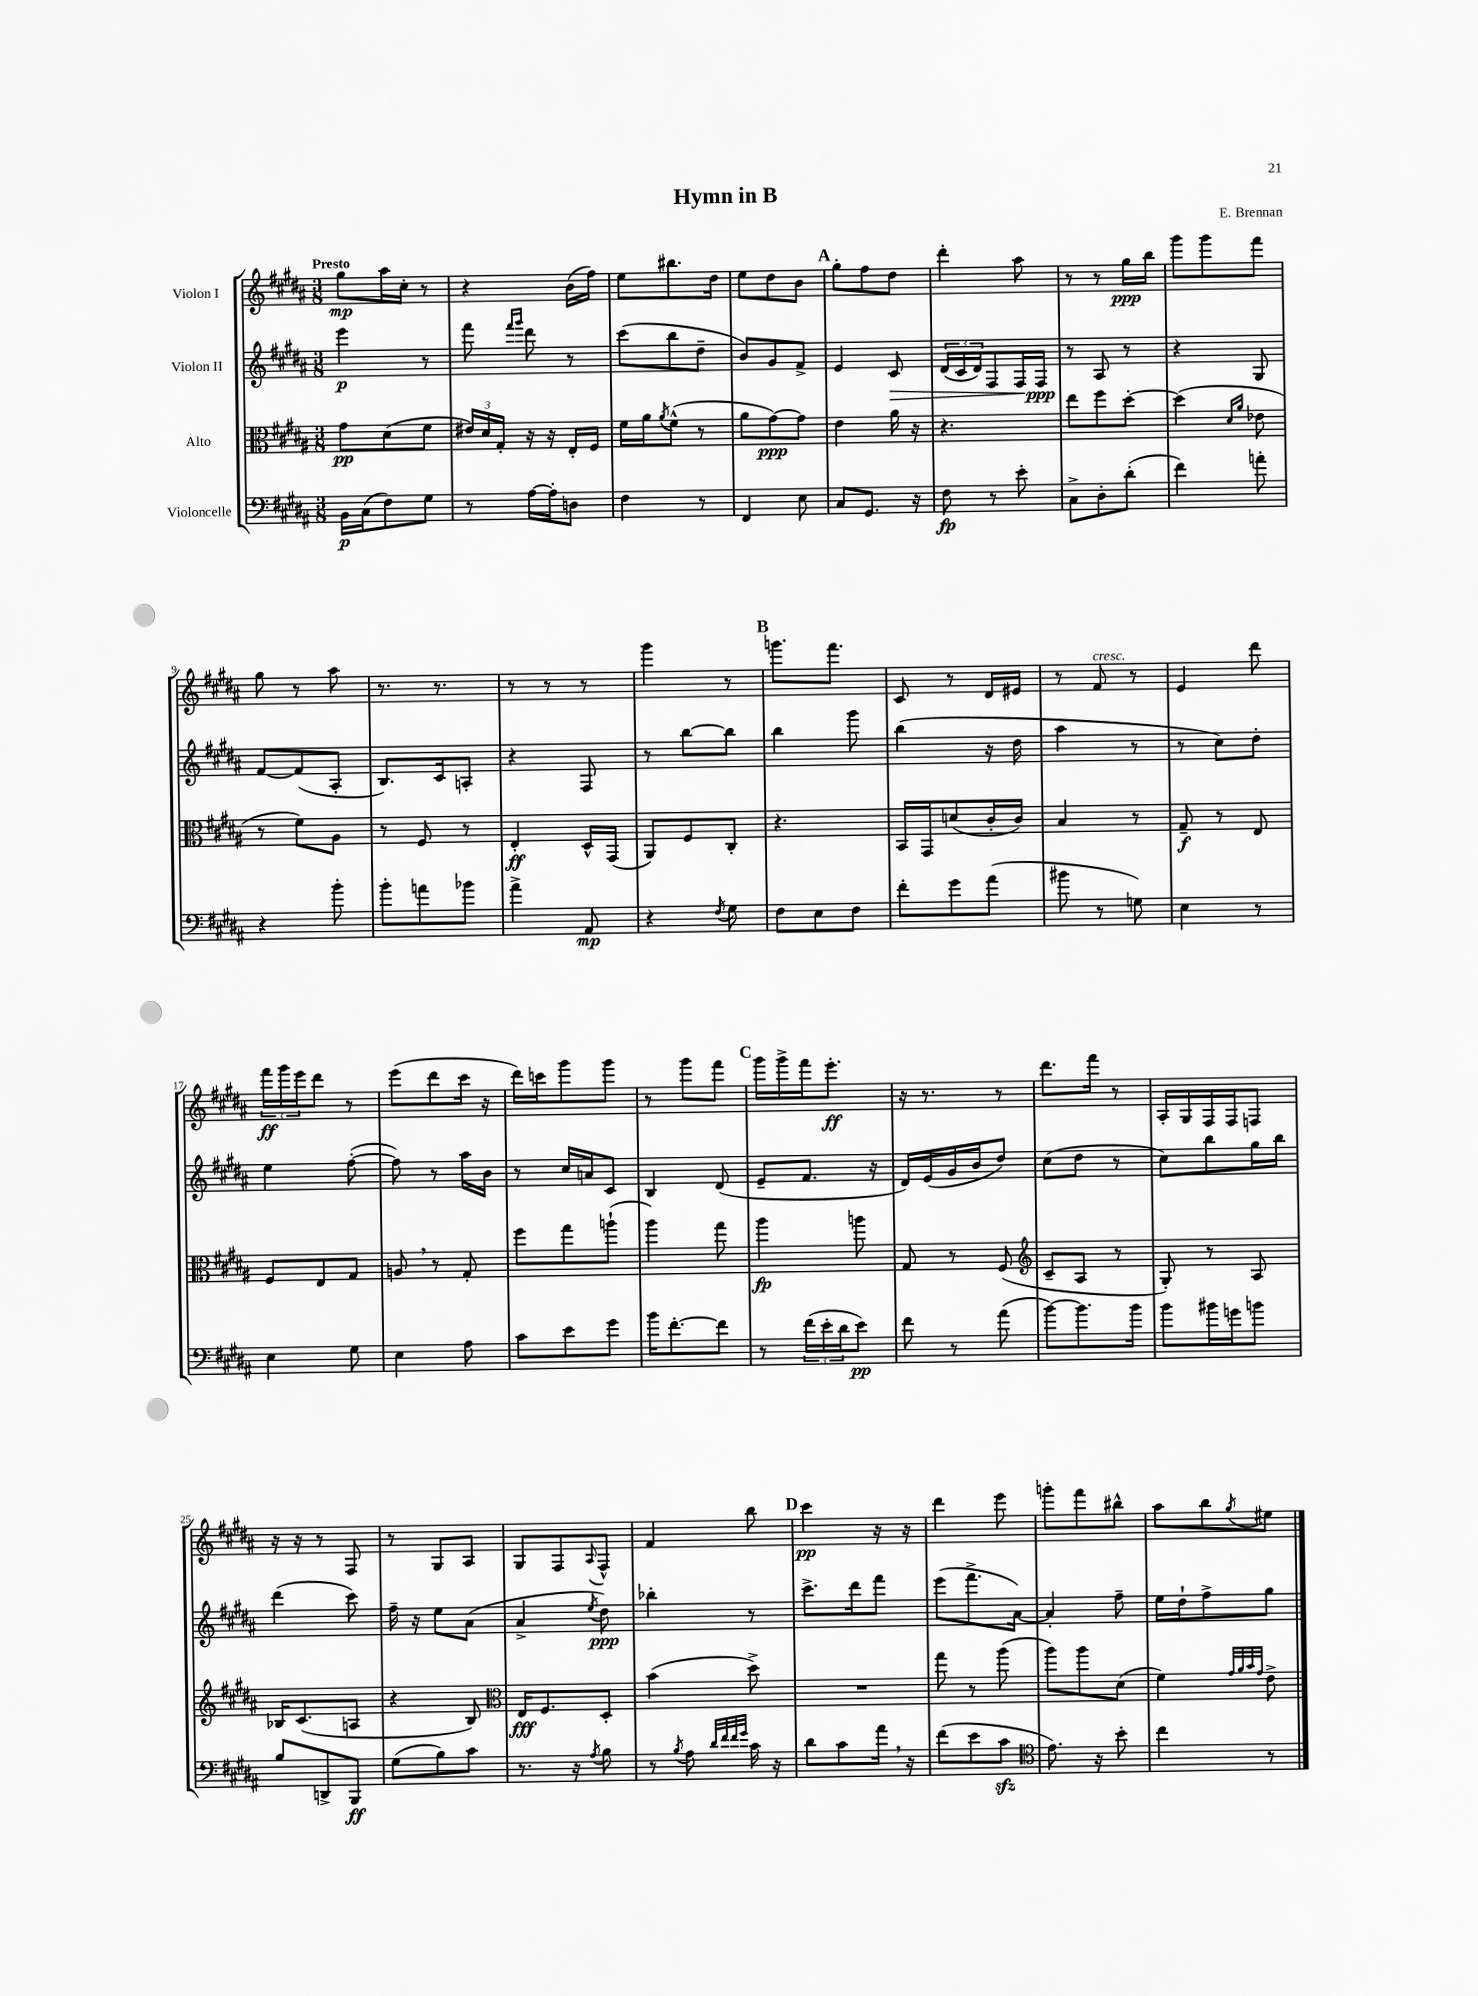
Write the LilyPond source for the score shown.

\header { title = "Hymn in B" composer = "E. Brennan" }
<<
\new StaffGroup <<
\new Staff = "s0" \with { instrumentName = "Violon I" } {
    \clef treble \key b \major \numericTimeSignature \time 3/8 \tempo "Presto"
    gis''8\mp ais''16 cis''16-. r8 |
    r4 b'16( fis''16) |
    e''8 bis''8. dis''16 |
    e''8 dis''8 b'8 |
    \mark \markup { \bold "A" } gis''8-. fis''8 dis''8 |
    dis'''4-. ais''8 |
    r8 r8 gis''16\ppp b''16 |
    gis'''8 gis'''8 fis'''8 |
    gis''8 r8 ais''8 |
    r8. r8. |
    r8 r8 r8 |
    gis'''4 r8 |
    \mark \markup { \bold "B" } g'''8. fis'''8. |
    cis'8 r8 dis'16 eis'16 |
    r8 fis'8^\markup { \italic "cresc." } r8 |
    e'4 dis'''8 |
    \tuplet 3/2 { fis'''16\ff gis'''16 e'''16 } dis'''8 r8 |
    e'''8( dis'''8 cis'''16 r16 |
    dis'''16) c'''16 gis'''8 gis'''8 |
    r8 gis'''8 fis'''8 |
    \mark \markup { \bold "C" } gis'''16 gis'''16-> fis'''16 e'''8.-.\ff |
    r16 r8. r8 |
    dis'''8. fis'''16 r8 |
    ais16-. gis16 fis16 fis16 f8 |
    r16 r16 r8 fis8 |
    r8 gis8 ais8 |
    gis8 fis8 \appoggiatura { ais8 } fis8-^ |
    fis'4 b''8 |
    \mark \markup { \bold "D" } cis'''4\pp r16 r16 |
    dis'''4 e'''8 |
    g'''8-. fis'''8 bis''8-^ |
    ais''8 b''8 \acciaccatura { gis''8 } eis''8 \bar "|." |
}
\new Staff = "s1" \with { instrumentName = "Violon II" } {
    \clef treble \key b \major \numericTimeSignature \time 3/8
    e'''4\p r8 |
    fis'''8 \grace { fis'''16 gis'''16 } dis'''8 r8 |
    cis'''8( b''8 dis''8-- |
    b'8) gis'8 fis'8-> |
    \mark \markup { \bold "A" } e'4 cis'8\> |
    \tuplet 3/2 { dis'16( cis'16 dis'16) } fis8 fis16\! fis16\ppp |
    r8 ais8 r8 |
    r4 gis8 |
    fis'8~ fis'8( ais8-. |
    b8.) cis'16 a8-. |
    r4 fis8 |
    r8 b''8~ b''8 |
    \mark \markup { \bold "B" } b''4 gis'''8 |
    b''4( r16 dis''16 |
    ais''4 r8 |
    r8 cis''8) dis''8-. |
    e''4 fis''8~-.( |
    fis''8) r8 ais''16 b'16 |
    r8 cis''16 a'16 cis'8 |
    b4 dis'8( |
    \mark \markup { \bold "C" } e'8-- fis'8. r16 |
    dis'16) e'16( gis'16 b'16 dis''8) |
    cis''8( dis''8 r8 |
    cis''8) b''8 gis''16 b''16 |
    dis'''4( cis'''8) |
    fis''16-- r16 e''8 ais'8( |
    ais'4-> \acciaccatura { e''8 } dis''8\ppp) |
    bes''4-. r8 |
    \mark \markup { \bold "D" } cis'''8.-> dis'''16 fis'''8 |
    e'''8( fis'''8.-> ais'16~) |
    ais'4-. fis''8-- |
    e''16 dis''16-! fis''8-> gis''8 \bar "|." |
}
\new Staff = "s2" \with { instrumentName = "Alto" } {
    \clef alto \key b \major \numericTimeSignature \time 3/8
    gis'8\pp dis'8( fis'8 |
    \tuplet 3/2 { eis'16) dis'16 gis16-. } r16 r16 e16-. fis16 |
    fis'16 ais'16 \acciaccatura { ais'8 } fis'8-^( r8 |
    ais'8 gis'8~\ppp) gis'8 |
    \mark \markup { \bold "A" } e'4 ais'16 r16 |
    r4. |
    e''8 fis''8 dis''8~-. |
    dis''4( \grace { dis'16 ais'16 } ees'8 |
    r8 fis'8) ais8 |
    r8 fis8 r8 |
    e4-.\ff dis16-^ gis,16( |
    ais,8) fis8 cis8-. |
    \mark \markup { \bold "B" } r4. |
    b,16 gis,16 d'8( cis'16-. cis'16) |
    b4 r8 |
    gis8--\f r8 e8 |
    fis8 e8 gis8 |
    a8 \breathe r8 gis8-. |
    fis''8 gis''8 a''8-!( |
    ais''4) gis''8 |
    \mark \markup { \bold "C" } ais''4\fp a''8 |
    gis8 r8 fis8( |
    \clef treble cis'8-- ais8 r8 |
    gis8-.) r8 ais8 |
    bes16 cis'8.( a8 |
    r4 b8) |
    \clef alto e16\fff fis8. dis8-. |
    b'4( dis''8->) |
    \mark \markup { \bold "D" } R4. |
    gis''8 r8 ais''8( |
    ais''8) ais''8 dis'8( |
    fis'4) \grace { gis'32 ais'32 b'32 gis'32 } e'8-> \bar "|." |
}
\new Staff = "s3" \with { instrumentName = "Violoncelle" } {
    \clef bass \key b \major \numericTimeSignature \time 3/8
    b,16\p cis16( fis8) gis8 |
    r8 ais16~ ais16-. d8 |
    fis4 r8 |
    fis,4 e8 |
    \mark \markup { \bold "A" } cis8 gis,8. r16 |
    fis8\fp r8 e'8-. |
    cis8-> dis8-. dis'8-.( |
    fis'4) a'8-. |
    r4 b'8-. |
    b'8-. a'8 bes'8 |
    ais'4-> ais,8\mp |
    r4 \acciaccatura { fis8 } gis8 |
    \mark \markup { \bold "B" } fis8 e8 fis8 |
    fis'8-. gis'8 ais'8( |
    bis'8 r8 g8) |
    e4 r8 |
    e4 gis8 |
    e4 ais8 |
    cis'8 e'8 gis'8 |
    b'16 fis'8.~-. fis'8 |
    \mark \markup { \bold "C" } r8 \tuplet 3/2 { fis'16( e'16-. dis'16 } e'8\pp) |
    fis'8 r8 ais'8( |
    b'8~) b'8. b'16 |
    b'8 bis'16 g'16 b'8 |
    b8 d,8-> b,,8\ff |
    gis8( b8) cis'8 |
    r8. r16 \acciaccatura { ais8 } b8 |
    r8 \acciaccatura { b8 } ais8 \grace { dis'32 fis'32 fis'32 gis'32 } cis'16 r16 |
    \mark \markup { \bold "D" } dis'8 cis'8 ais'16 \breathe r16 |
    fis'8( e'8 cis'8\sfz |
    \clef tenor e'8.) r16 b'8-. |
    cis''4 r8 \bar "|." |
}
>>
>>
